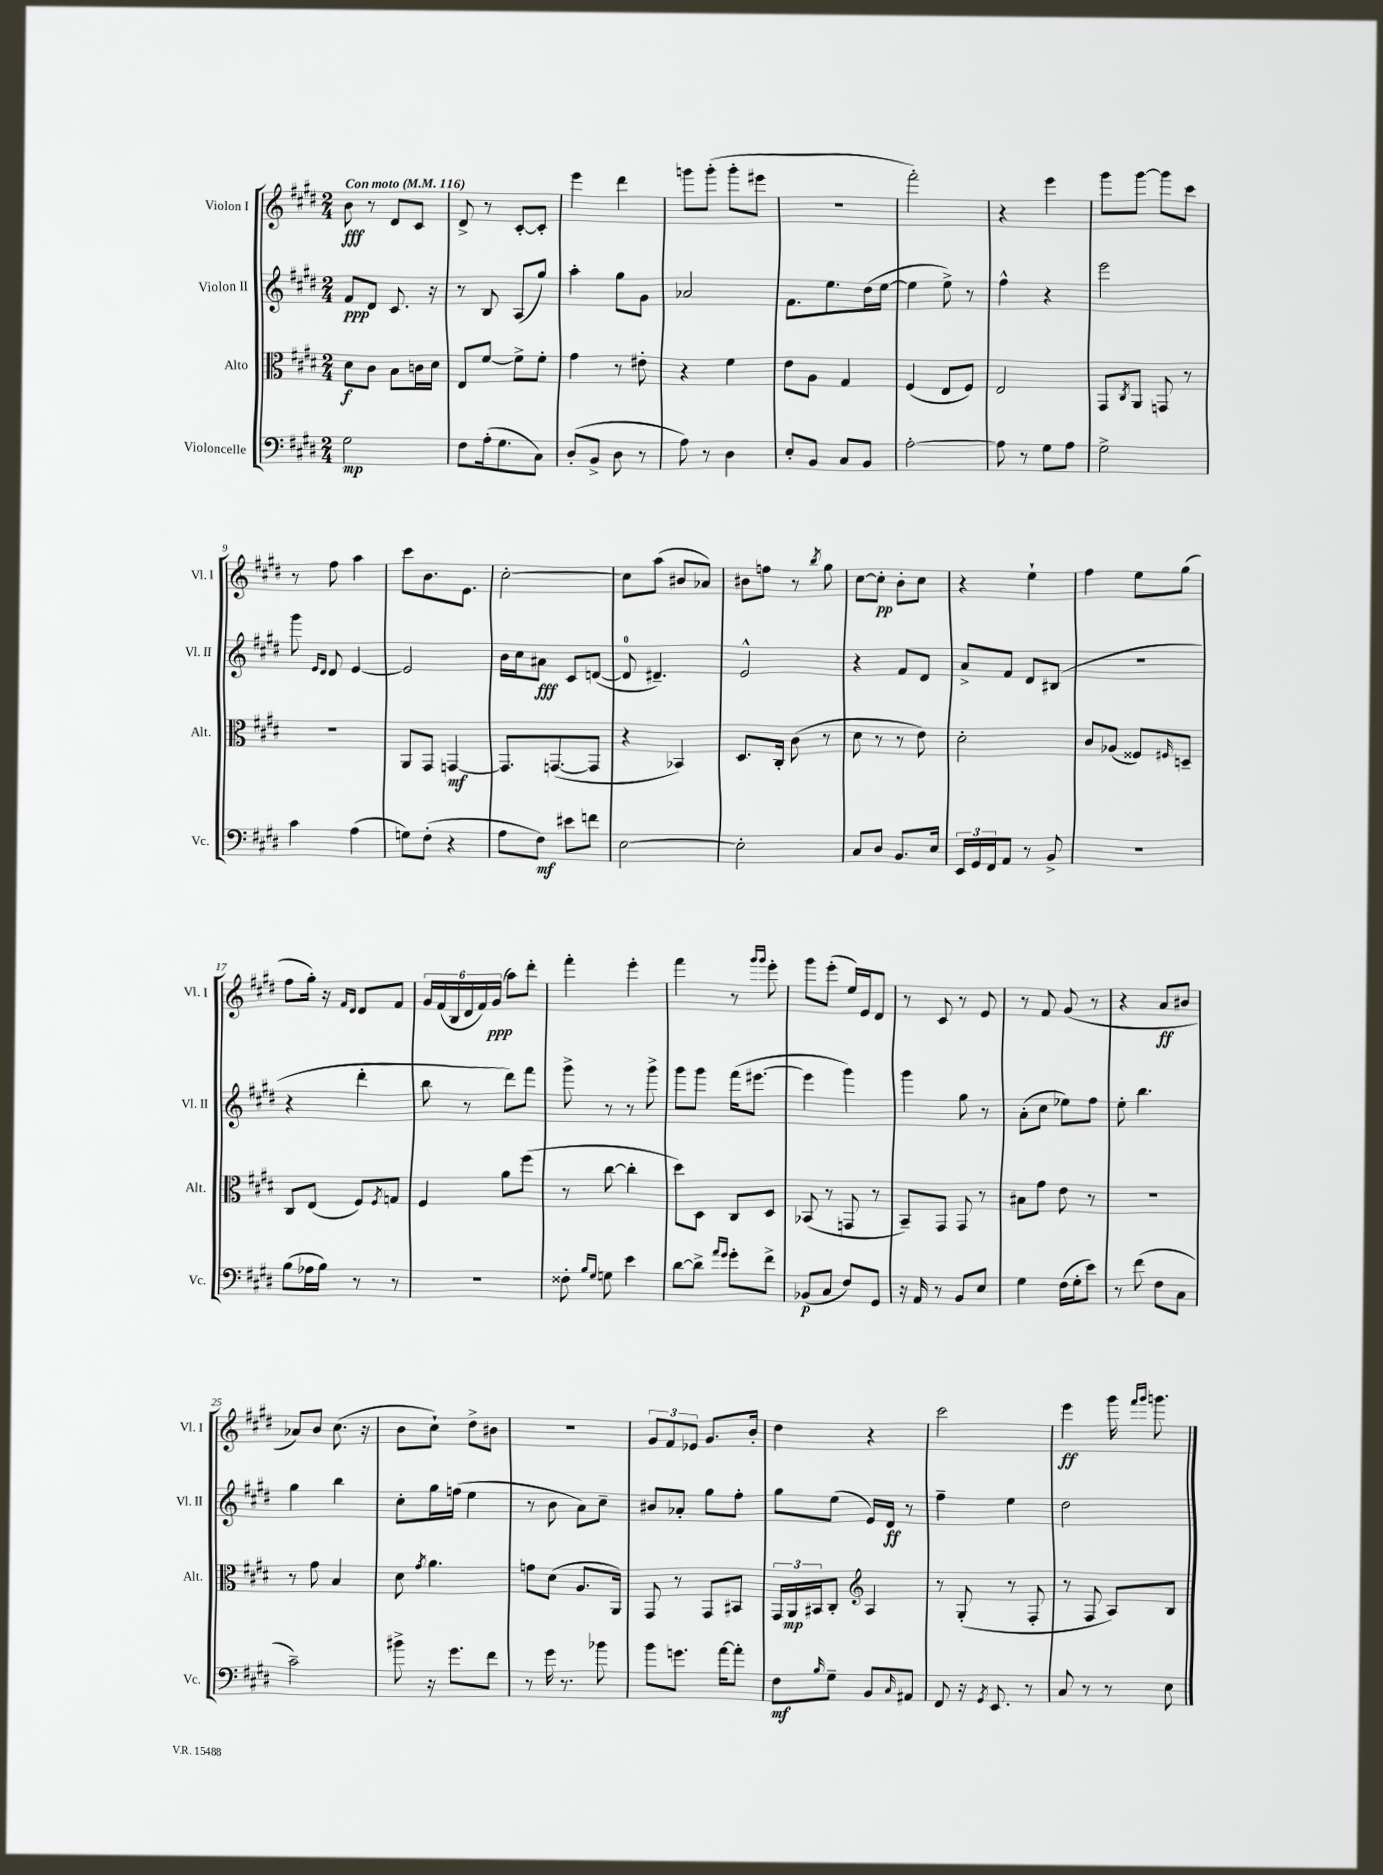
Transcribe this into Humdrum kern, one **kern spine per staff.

**kern	**dynam	**kern	**dynam	**kern	**dynam	**kern	**dynam
*part4	*part4	*part3	*part3	*part2	*part2	*part1	*part1
*staff4	*staff4	*staff3	*staff3	*staff2	*staff2	*staff1	*staff1
*I"Violoncelle	*	*I"Alto	*	*I"Violon II	*	*I"Violon I	*
*I'Vc.	*	*I'Alt.	*	*I'Vl. II	*	*I'Vl. I	*
*clefF4	*	*clefC3	*	*clefG2	*	*clefG2	*
*k[f#c#g#d#]	*	*k[f#c#g#d#]	*	*k[f#c#g#d#]	*	*k[f#c#g#d#]	*
*M2/4	*	*M2/4	*	*M2/4	*	*M2/4	*
*MM116	*	*MM116	*	*MM116	*	*MM116	*
=1	=1	=1	=1	=1	=1	=1	=1
!	!	!	!	!	!	!LO:TX:a:B:t=Con moto	!
2G#\	mp	8d#\L	f	8f#/L	ppp	8b\	fff
.	.	8c#\J	.	8d#/J	.	8r	.
.	.	8B\L	.	8.c#/	.	8d#/L	.
.	.	16cn\L	.	.	.	8c#/J	.
.	.	16d#\JJ	.	16r	.	.	.
=2	=2	=2	=2	=2	=2	=2	=2
8F#\L	.	8E/L	.	8r	.	8d#^/	.
(16A'\k	.	[8f#/J	.	8B/	.	8r	.
8.G#\	.	.	.	.	.	.	.
.	.	8f#^\L]	.	(8A/L	.	[8c#'/L	.
8C#\J)	.	8f#'\J	.	8gg#/J)	.	8c#'/J]	.
=3	=3	=3	=3	=3	=3	=3	=3
(8D#'/L	.	4g#\	.	4aa'\	.	4eee\	.
8BB^/J	.	.	.	.	.	.	.
8D#\	.	8r	.	8gg#\L	.	4ddd#\	.
8r	.	8e#X'\	.	8g#\J	.	.	.
=4	=4	=4	=4	=4	=4	=4	=4
8A\)	.	4r	.	2a-X/	.	8gggn\L	.
8r	.	.	.	.	.	(8ggg'\J	.
4D#\	.	4f#\	.	.	.	8ggg'\L	.
.	.	.	.	.	.	8eee#X\J	.
=5	=5	=5	=5	=5	=5	=5	=5
8E'/L	.	8e\L	.	8.f#\L	.	2r	.
8BB/J	.	8A\J	.	.	.	.	.
.	.	.	.	8.ee\	.	.	.
8C#/L	.	4G#/	.	.	.	.	.
8BB/J	.	.	.	(16dd#\L	.	.	.
.	.	.	.	[16ee\JJ	.	.	.
=6	=6	=6	=6	=6	=6	=6	=6
[2A'\	.	(4F#/	.	4ee\]	.	2fff#'\)	.
.	.	8E/L	.	8ee^\)	.	.	.
.	.	8F#/J)	.	8r	.	.	.
=7	=7	=7	=7	=7	=7	=7	=7
8A\]	.	2E/	.	4ff#^^\	.	4r	.
8r	.	.	.	.	.	.	.
8G#\L	.	.	.	4r	.	4eee\	.
8A\J	.	.	.	.	.	.	.
=8	=8	=8	=8	=8	=8	=8	=8
2G#^\	.	8GG#/L	.	2eee\	.	8ggg#\L	.
.	.	8qC#/	.	.	.	.	.
.	.	8AA/J	.	.	.	[8ggg#\J	.
.	.	8GGn/	.	.	.	8ggg#\L]	.
.	.	8r	.	.	.	8ccc#\J	.
!!LO:LB:g=z
=9	=9	=9	=9	=9	=9	=9	=9
4c#\	.	2r	.	8ggg#\	.	8r	.
.	.	.	.	16qqe/LL	.	.	.
.	.	.	.	16qqd#/JJ	.	.	.
.	.	.	.	8d#/	.	8ff#\	.
(4A\	.	.	.	[4e/	.	4aa\	.
=10	=10	=10	=10	=10	=10	=10	=10
8Gn\L)	.	8AA/L	.	2e/]	.	8ccc#\L	.
(8F#'\J	.	8GG#/J	.	.	.	8.b\	.
4r	.	[4GGn/	mf	.	.	.	.
.	.	.	.	.	.	8.e\J	.
=11	=11	=11	=11	=11	=11	=11	=11
8A\L	.	8.GG/L]	.	16b\LL	.	[2cc#'\	.
.	.	.	.	16cc#\J	.	.	.
8F#\J)	mf	.	.	8a#X\J	fff	.	.
.	.	([8.GGn/	.	.	.	.	.
8e#X\L	.	.	.	8c#/L	.	.	.
8fn\J	.	8GG/J]	.	([8dn/J	.	.	.
=12	=12	=12	=12	=12	=12	=12	=12
[2E\	.	4r	.	8d/]	.	8cc#\L]	.
.	.	.	.	4.d#X~/)	.	(8aa\J	.
.	.	4BB-X/)	.	.	.	8b#X/L	.
.	.	.	.	.	.	8a-X/J)	.
=13	=13	=13	=13	=13	=13	=13	=13
2E'\]	.	8.D#/L	.	2e^^/	.	8b#X\L	.
.	.	.	.	.	.	8ffn\J	.
.	.	16C#'/Jk	.	.	.	.	.
.	.	(8c#\	.	.	.	8r	.
.	.	.	.	.	.	8qbb/	.
.	.	8r	.	.	.	8gg#\	.
=14	=14	=14	=14	=14	=14	=14	=14
8C#/L	.	8d#\	.	4r	.	[8cc#\L	.
8D#/J	.	8r	.	.	.	8cc#'\J]	pp
8.BB/L	.	8r	.	8f#/L	.	8b'\L	.
.	.	8e\)	.	8d#/J	.	8cc#\J	.
16E/Jk	.	.	.	.	.	.	.
=15	=15	=15	=15	=15	=15	=15	=15
24EE/LL	.	2d#'\	.	8a^/L	.	4r	.
24GG#/	.	.	.	.	.	.	.
24FF#/J	.	.	.	.	.	.	.
8AA/J	.	.	.	8f#/J	.	.	.
8r	.	.	.	8d#/L	.	4ee`\	.
8BB^/	.	.	.	(8B#X/J	.	.	.
=16	=16	=16	=16	=16	=16	=16	=16
2r	.	8c#/L	.	2r	.	4ff#\	.
.	.	(8A-X/J	.	.	.	.	.
.	.	8F##X/L)	.	.	.	8ee\L	.
.	.	16qqF#X/	.	.	.	.	.
.	.	8Dn~/J	.	.	.	(8gg#\J	.
!!LO:LB:g=z
=17	=17	=17	=17	=17	=17	=17	=17
(8B\L	.	8C#/L	.	4r	.	8ff#\L	.
16A-X\L	.	(8E/J	.	.	.	16gg#'\Jk)	.
16B\JJ)	.	.	.	.	.	16r	.
.	.	.	.	.	.	16qqf#/LL	.
.	.	.	.	.	.	16qqd#/JJ	.
8r	.	8F#/L)	.	4ddd#'\	.	8d#/L	.
.	.	8qF#/	.	.	.	.	.
8r	.	8Gn/J	.	.	.	8f#/J	.
=18	=18	=18	=18	=18	=18	=18	=18
2r	.	4F#/	.	8bb\	.	24g#/LL	.
.	.	.	.	.	.	(24f#/	.
.	.	.	.	.	.	24B/	.
.	.	.	.	8r	.	24d#/	.
.	.	.	.	.	.	24f#/)	.
.	.	.	.	.	.	(24g#/JJ	ppp
.	.	8a\L	.	8ddd#\L)	.	8aa\L)	.
.	.	(8ff#\J	.	8fff#\J	.	8ddd#'\J	.
=19	=19	=19	=19	=19	=19	=19	=19
8F##X'\	.	8r	.	8ggg#^\	.	4fff#'\	.
16qqB/LL	.	.	.	.	.	.	.
16qqG#/JJ	.	.	.	.	.	.	.
8Gn\	.	[8cc#\	.	8r	.	.	.
4e\	.	4cc#'\]	.	8r	.	4eee'\	.
.	.	.	.	8ggg#^\	.	.	.
=20	=20	=20	=20	=20	=20	=20	=20
[8d#\L	.	8dd#\L)	.	8ggg#\L	.	4fff#\	.
8d#^\J]	.	8D#\J	.	8ggg#\J	.	.	.
16qqa/LL	.	.	.	.	.	.	.
16qqg#/JJ	.	.	.	.	.	.	.
8g#'\L	.	8C#/L	.	(16fff#\KL	.	8r	.
.	.	.	.	[8.eee#X\J	.	.	.
.	.	.	.	.	.	16qqggg#/LL	.
.	.	.	.	.	.	16qqggg#/JJ	.
8f#^\J	.	8D#/J	.	.	.	8eee'\	.
=21	=21	=21	=21	=21	=21	=21	=21
(8BB-X/L	p	(8BB-X/	.	4eee#\]	.	8ggg#\L	.
8C#/J	.	8r	.	.	.	(8eee'\J	.
8F#/L)	.	8GGn/	.	4ggg#\)	.	16ee/LL)	.
.	.	.	.	.	.	16e/J	.
8GG#/J	.	8r	.	.	.	8d#/J	.
=22	=22	=22	=22	=22	=22	=22	=22
16r	.	8BB~/L)	.	4ggg#\	.	8r	.
16AA/	.	.	.	.	.	.	.
8r	.	8GG#/J	.	.	.	8c#/	.
8BB/L	.	8GG#/	.	8gg#\	.	8r	.
8E/J	.	8r	.	8r	.	8e/	.
=23	=23	=23	=23	=23	=23	=23	=23
4G#\	.	8B#X\L	.	(8a'\L	.	8r	.
.	.	8g#\J	.	8cc#\J	.	8f#/	.
(16F#\LL	.	8e\	.	8ee-X\L)	.	(8g#/	.
16G#'\J	.	.	.	.	.	.	.
8e\J)	.	8r	.	8ff#\J	.	8r	.
=24	=24	=24	=24	=24	=24	=24	=24
8r	.	2r	.	8ee'\	.	4r	.
(8f#\	.	.	.	4.bb\	.	.	.
8F#\L	.	.	.	.	.	8a/L	ff
8C#\J	.	.	.	.	.	8b#X/J	.
!!LO:LB:g=z
=25	=25	=25	=25	=25	=25	=25	=25
2c#~\)	.	8r	.	4gg#\	.	8a-X/L)	.
.	.	8g#\	.	.	.	8b/J	.
.	.	4B/	.	4bb\	.	(8.cc#\	.
.	.	.	.	.	.	16r	.
=26	=26	=26	=26	=26	=26	=26	=26
8b#X^\	.	8d#\	.	8cc#'\L	.	8b\L	.
.	.	8qg#/	.	.	.	.	.
16r	.	4.a\	.	16gg#\L	.	8cc#`\J)	.
8.g#\L	.	.	.	(16ffn\JJ	.	.	.
.	.	.	.	4ee\	.	8dd#^\L	.
8f#\J	.	.	.	.	.	8b#X\J	.
=27	=27	=27	=27	=27	=27	=27	=27
8r	.	8gn\L	.	8r	.	2r	.
16g#\	.	(8d#\J	.	8b\	.	.	.
8.r	.	.	.	.	.	.	.
.	.	8.A/L	.	8a\L)	.	.	.
8b-X\	.	.	.	8cc#~\J	.	.	.
.	.	16AA/Jk)	.	.	.	.	.
=28	=28	=28	=28	=28	=28	=28	=28
8b\L	.	8GG#/	.	8b#X/L	.	12g#/L	.
.	.	.	.	.	.	12f#/	.
8.gn\J	.	8r	.	8a-X'/J	.	.	.
.	.	.	.	.	.	12e-X/J	.
.	.	8GG#/L	.	8gg#\L	.	8.g#/L	.
[16a\KL	.	.	.	.	.	.	.
8a'\J]	.	8BB#X/J	.	8ff#'\J	.	.	.
.	.	.	.	.	.	16b'/Jk	.
=29	=29	=29	=29	=29	=29	=29	=29
8F#\L	mf	24GG#/LL	.	8gg#\L	.	4dd#\	.
.	.	24AA/	mp	.	.	.	.
.	.	24BB#X/J	.	.	.	.	.
16qqB/	.	.	.	.	.	.	.
8G#~\J	.	8C#'/J	.	(8ee\J	.	.	.
*	*	*clefG2	*	*	*	*	*
8BB/L	.	4A/	.	16e/LL)	.	4r	.
.	.	.	.	16d#/JJ	ff	.	.
16qqC#/	.	.	.	.	.	.	.
8AA#X/J	.	.	.	8r	.	.	.
=30	=30	=30	=30	=30	=30	=30	=30
8FF#/	.	8r	.	4ff#~\	.	2ccc#\	.
16r	.	(8G#'/	.	.	.	.	.
8qGG#/	.	.	.	.	.	.	.
8.EE/	.	.	.	.	.	.	.
.	.	8r	.	4ee\	.	.	.
8r	.	8F#'/	.	.	.	.	.
=31	=31	=31	=31	=31	=31	=31	=31
8C#/	.	8r	.	2dd#\	.	4eee\	ff
8r	.	8F#/	.	.	.	.	.
8r	.	8A/L)	.	.	.	16ggg#\	.
.	.	.	.	.	.	16qqfff#/LL	.
.	.	.	.	.	.	16qqggg#/JJ	.
.	.	.	.	.	.	8.gggn\	.
8E\	.	8B/J	.	.	.	.	.
==	==	==	==	==	==	==	==
*-	*-	*-	*-	*-	*-	*-	*-
